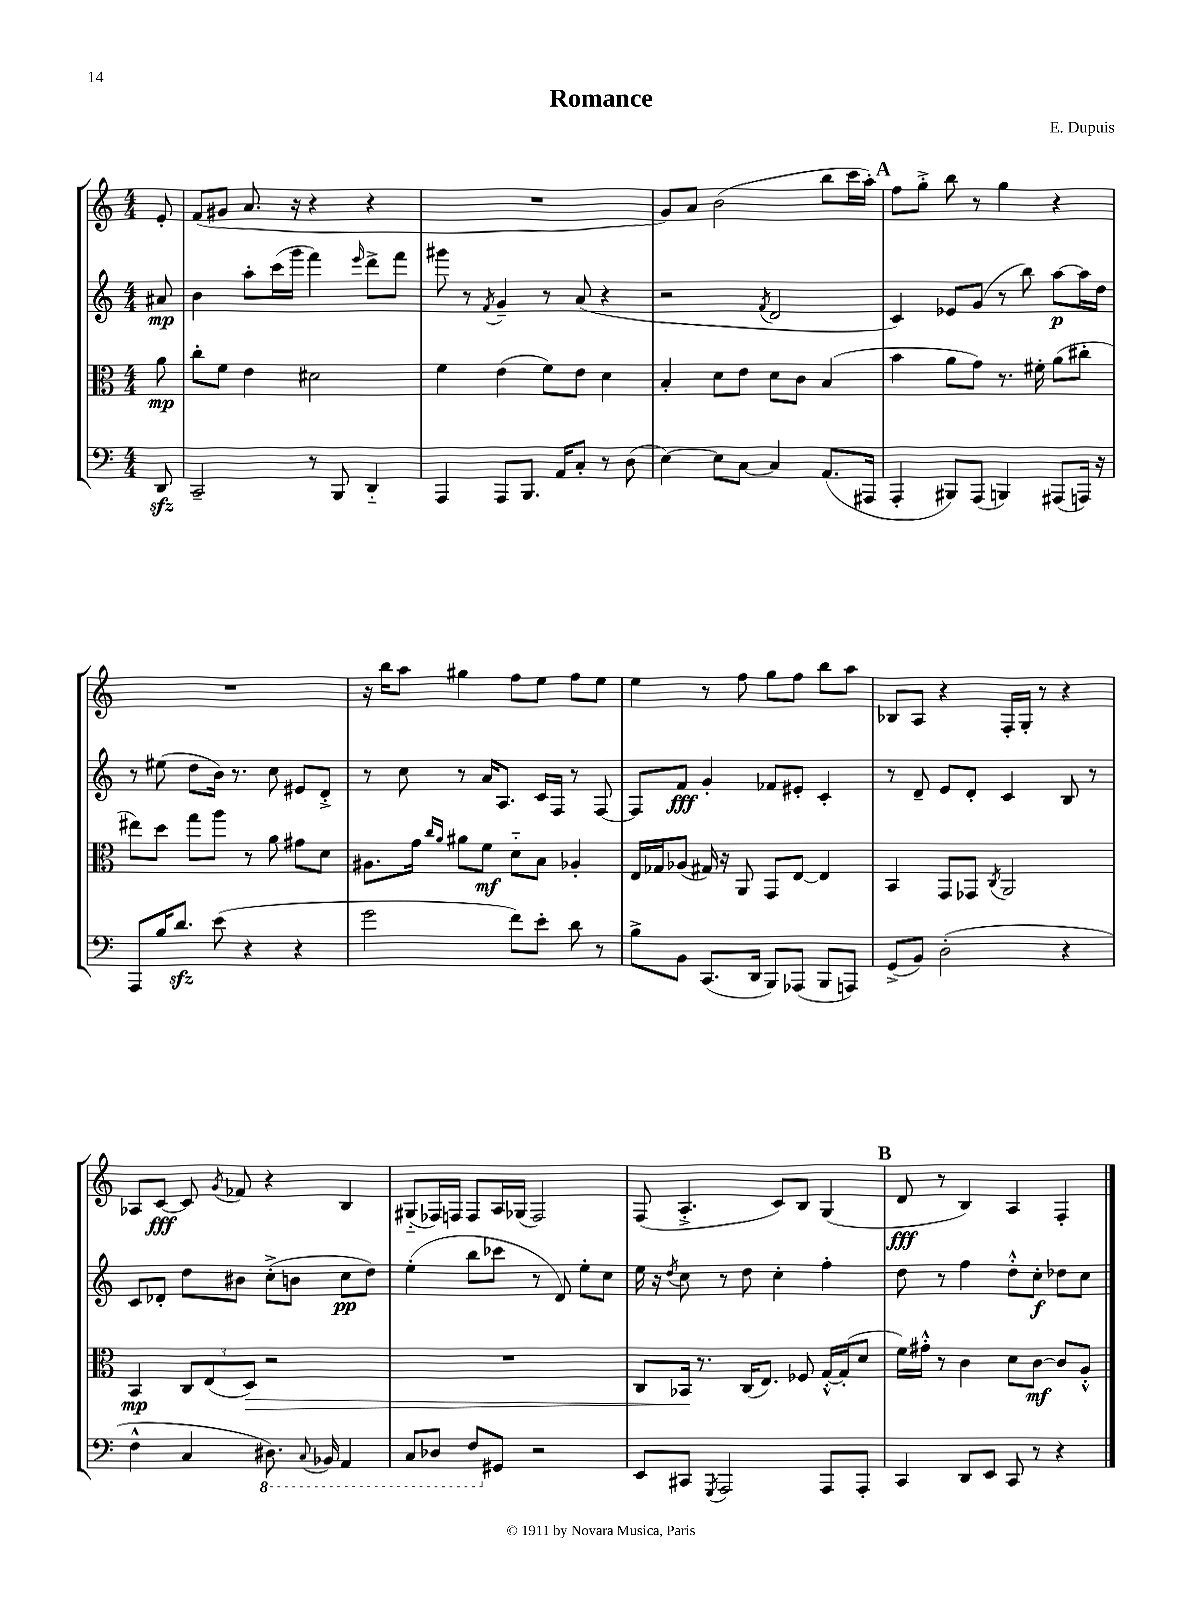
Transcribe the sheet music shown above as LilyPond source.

\header { title = "Romance" composer = "E. Dupuis" }
<<
\new StaffGroup <<
\new Staff = "s0" {
    \clef treble \key c \major \numericTimeSignature \time 4/4 \partial 8
    \autoBeamOff e'8-. |
    f'8[( gis'8] a'8. r16 r4 r4 |
    R1 |
    g'8[) a'8] b'2( b''8[ c'''16 a''16]-.) |
    \mark \markup { \bold "A" } f''8[ g''8]-.-> b''8 r8 g''4 r4 |
    R1 |
    r16 b''16[ a''8] gis''4 f''8[ e''8] f''8[ e''8] |
    e''4 r8 f''8 g''8[ f''8] b''8[ a''8] |
    bes8[ a8] r4 f16[-. g16]-. r8 r4 |
    aes8[ c'8]~\fff c'8 \acciaccatura { g'8 } fes'8 r4 b4 |
    gis8[-_( fes16) f16] f8[ a16 ges16]( f2) |
    f8( a4.-.-> c'8[) b8] g4( |
    \mark \markup { \bold "B" } d'8\fff r8 b4) a4 f4-. \bar "|." |
}
\new Staff = "s1" {
    \clef treble \key c \major \numericTimeSignature \time 4/4 \partial 8
    \autoBeamOff ais'8\mp |
    b'4 a''8[-. c'''16( g'''16] f'''4) \grace { e'''16 } d'''8[-> f'''8] |
    gis'''8 r8 \acciaccatura { f'8 } g'4-- r8 a'8( r4 |
    r2 \acciaccatura { f'8 } d'2 |
    \mark \markup { \bold "A" } c'4) ees'8[ g'8]( r8 b''8) a''8[~\p a''16 d''16] |
    r8 eis''8( d''8[ b'16]) r8. c''8 eis'8[ d'8]-.-> |
    r8 c''8 r8 a'16[ a8.] c'16[ f16] r8 f8~ |
    f8[ f'8]\fff g'4-. fes'8[ eis'8]-. c'4-. |
    r8 d'8-- e'8[ d'8]-. c'4 b8 r8 |
    c'8[ des'8]-. d''8[ bis'8] c''8[-.->( b'8] c''8[\pp d''8]) |
    e''4-.( b''8[ ces'''8] r8 d'8) e''8[-. c''8] |
    e''16 r16 \acciaccatura { d''8 } c''8 r8 d''8 c''4-. f''4-. |
    \mark \markup { \bold "B" } d''8 r8 f''4 d''8[-.-^ c''8]-.\f des''8[ c''8] \bar "|." |
}
\new Staff = "s2" {
    \clef alto \key c \major \numericTimeSignature \time 4/4 \partial 8
    \autoBeamOff a'8\mp |
    c''8[-. f'8] e'4 dis'2 |
    f'4 e'4( f'8[) e'8] d'4 |
    b4-. d'8[ e'8] d'8[ c'8] b4( |
    \mark \markup { \bold "A" } b'4 a'8[ g'8]) r8. fis'16-. a'8[( cis''8]-. |
    eis''8[) d''8] g''8[ a''8] r8 a'8 gis'8[ d'8] |
    ais8.[ g'16] \grace { c''16[ a'16] } ais'8[ f'8]\mf d'8[-_ b8] aes4-. |
    e16[ ges16 aes8]( gis16) r16 a,8 g,8[ e8]~ e4 |
    b,4 g,8[ ges,8] \acciaccatura { c8 } a,2 |
    b,4\mp \tuplet 3/2 { c8[ e8( d8]\>) } r2 |
    R1 |
    c8[ bes,16]\! r8. c16[( e8.]) fes8 g16[~-.-^ g16-.( d'8] |
    \mark \markup { \bold "B" } f'16[) gis'16]-.-^ r8 c'4 d'8[ c'8]~\mf c'8[ a8]-.-^ \bar "|." |
}
\new Staff = "s3" {
    \clef bass \key c \major \numericTimeSignature \time 4/4 \partial 8
    \autoBeamOff d,8\sfz |
    c,2-- r8 b,,8 d,4-_ |
    a,,4 a,,8[ b,,8.] a,16[ c8]-. r8 d8( |
    e4~) e8[ c8]~ c4 a,8.[( ais,,16] |
    \mark \markup { \bold "A" } a,,4-. bis,,8[) a,,8]( b,,4) ais,,8[( a,,16]) r16 |
    a,,8[ b16 d'8.]\sfz e'8( r4 r4 |
    g'2 f'8[) e'8]-. d'8 r8 |
    b8[-> b,8] c,8.[( d,16] b,,8[) aes,,8]( b,,8[ a,,8]) |
    g,8[->( b,8]) d2-.( r4 |
    f4-^ c4 \ottava #-1 dis,8.) \appoggiatura { c,8 } bes,,16 a,,4 |
    c,8[ des,8] f,8[ \ottava #0 gis,8] r2 |
    e,8[ cis,8] \acciaccatura { g,,8 } a,,2 a,,8[ a,,8]-. |
    \mark \markup { \bold "B" } c,4 d,8[ e,8] c,8 r8 r4 \bar "|." |
}
>>
>>
\layout { \context { \Score \remove "Bar_number_engraver" } }
